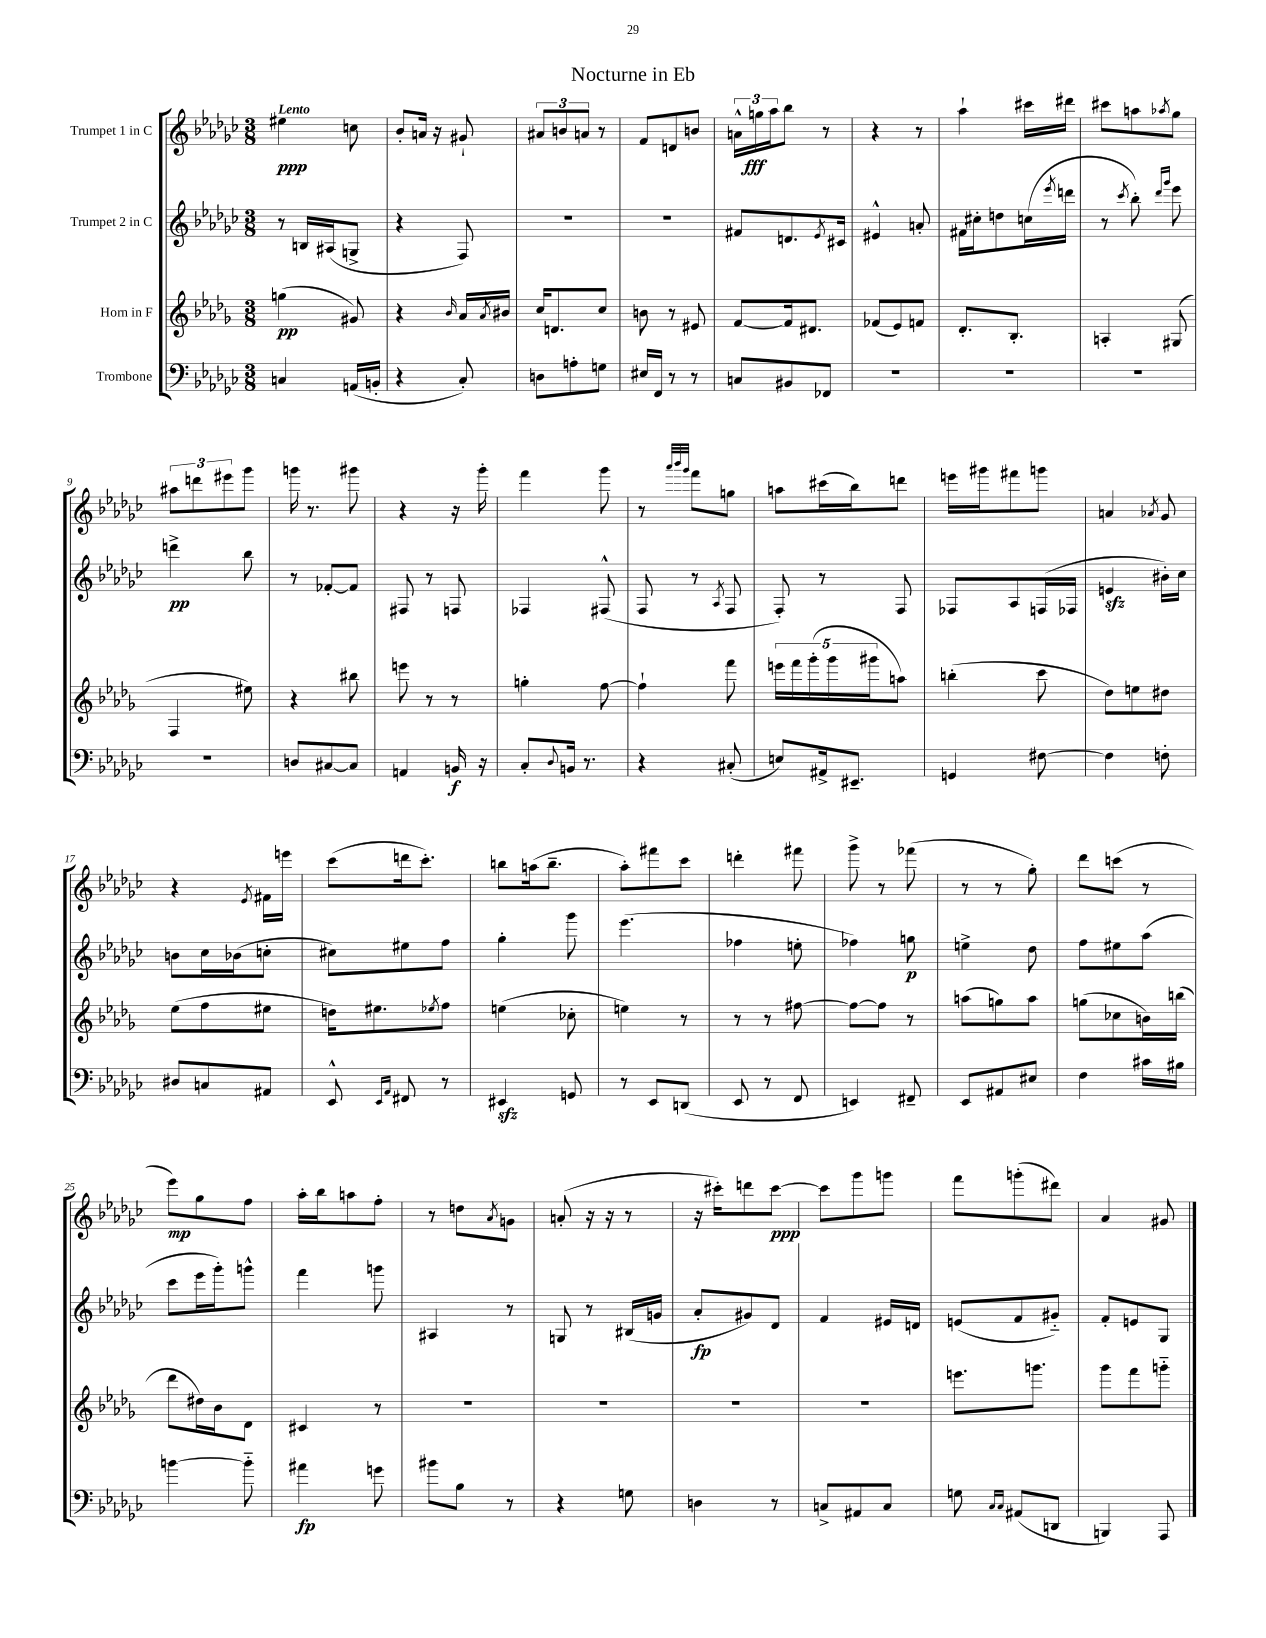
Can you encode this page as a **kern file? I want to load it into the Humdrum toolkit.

**kern	**kern	**kern	**kern
*staff4	*staff3	*staff2	*staff1
*clefF4	*clefG2	*clefG2	*clefG2
*k[b-e-a-d-g-c-]	*k[b-e-a-d-g-]	*k[b-e-a-d-g-c-]	*k[b-e-a-d-g-c-]
*M3/8	*M3/8	*M3/8	*M3/8
4C	(4gg	8r	4ee#
.	.	16B	.
.	.	(16A#	.
(16AA	8g#)	8G^	8cc
16BB'	.	.	.
=	=	=	=
4r	4r	4r	8b-'
.	.	.	16a
.	.	.	16r
.	16qqb-	.	.
8C-')	16a-	8F)	8g#`
.	8qa-	.	.
.	16b#	.	.
=	=	=	=
8D	16cc	4.r	12a#
.	8.d	.	.
.	.	.	12b
8A'	.	.	.
.	.	.	12a
8G	8cc	.	8r
=	=	=	=
16E#	8b	4.r	8f
16FF	.	.	.
8r	8r	.	8d
8r	8e#	.	8b
=	=	=	=
8C	[8f	8f#	24a^^
.	.	.	24gg
.	.	.	24aa-
8BB#	16f]	8.d	8bb-
.	8.d#	.	.
8FF-	.	.	8r
.	.	8qe-	.
.	.	16c#	.
=	=	=	=
4.r	(8f-	4e#^^	4r
.	8e-)	.	.
.	8f	8a'	8r
=	=	=	=
4.r	8.d-'	16f#	4aa-`
.	.	16cc#'	.
.	.	8dd	.
.	8.B-'	.	.
.	.	(16cc	16ccc#
.	.	8qeee-	.
.	.	16ddd	16ddd#
=	=	=	=
4.r	4A'	8r	8ccc#
.	.	8qccc-	.
.	.	8bb-')	8aa
.	.	16qqddd-	.
.	.	16qqggg-	8qaa-
.	(8G#	8eee-	8gg-
=	=	=	=
4.r	4F	4ddd^	12aa#
.	.	.	12ddd
.	.	.	12eee#
.	8ee#)	8bb-	8ggg-
=	=	=	=
8D	4r	8r	16ggg
.	.	.	8.r
[8C#	.	[8f-'	.
8C#]	8bb#	8f-]	8ggg#
=	=	=	=
4AA	8eee	8F#	4r
.	8r	8r	.
16BB	8r	8F	16r
16r	.	.	16ggg-'
=	=	=	=
8C-'	4gg'	4F-	4fff
8qqD-	.	.	.
16BB	.	.	.
8.r	.	.	.
.	[8ff	(8F#^^	8ggg-
=	=	=	=
4r	4ff`]	8F	8r
.	.	.	32qqaaa-
.	.	.	32qqbbb-
.	.	.	32qqggg-
.	.	8r	8fff
.	.	8qA-	.
(8C#'	8fff	8F	8gg
=	=	=	=
8E)	20eee	8F')	8aa
.	20fff	.	.
.	(20ggg-'	.	.
16AA#^	.	8r	(16ccc#
.	20ggg-	.	.
8.EE#~	.	.	16bb-)
.	20ggg#	.	.
.	8aa)	8F	8ddd
=	=	=	=
4GG	(4bb'	8F-	16eee
.	.	.	16ggg#
.	.	8A-	8fff#
[8F#	8ccc	(16F	8ggg
.	.	16F-	.
=	=	=	=
4F#]	8dd-)	4e	4a
.	8ee	.	.
.	.	.	8qa-
8F'	8dd#	16b#')	8g-
.	.	16cc-	.
=	=	=	=
8D#	(8ee-	8b	4r
8C	8ff	16cc-	.
.	.	(16b-	.
.	.	.	8qe-
8AA#	8ee#	8cc'	16f#
.	.	.	16eee
=	=	=	=
8EE-^^	16dd)	8cc#)	(8ccc-
.	8.ee#	.	.
16qqEE-	.	.	.
16qqAA-	.	.	.
8FF#	.	8ee#	16ddd
.	.	.	8.ccc-')
.	8qee-	.	.
8r	8ff	8ff	.
=	=	=	=
4EE#	(4ee	4gg-'	8bb
.	.	.	(16aa
.	.	.	8.bb~
8GG	8cc-'	8ggg-	.
=	=	=	=
8r	4ee)	(4.eee-	8aa-')
8EE-	.	.	8fff#
(8DD	8r	.	8ccc-
=	=	=	=
8EE-	8r	4ff-	4ddd'
8r	8r	.	.
8FF	[8ff#	8ee'	8fff#
=	=	=	=
4EE)	8ff#_	4ff-)	8ggg-^
.	8ff#]	.	8r
8FF#~	8r	8gg	(8fff-
=	=	=	=
8EE-	(8aa	4ee^	8r
8AA#	8gg)	.	8r
8E#	8aa	8dd-	8gg-')
=	=	=	=
4F	(8gg	8ff	8ddd-
.	8cc-	8ee#	(8ccc
16c#	16b)	(8aa-	8r
16B#	(16bb	.	.
=	=	=	=
[4b	8ddd-	8ccc-	8eee-)
.	16dd#)	16eee-	8gg-
.	16b-	16ggg-')	.
8b'~]	8d-	8ggg^^	8ff
=	=	=	=
4a#	4c#	4fff	16aa-'
.	.	.	16bb-
.	.	.	8aa
8g	8r	8ggg	8ff'
=	=	=	=
8b#	4.r	4A#	8r
8B-	.	.	8dd
.	.	.	8qa-
8r	.	8r	8g
=	=	=	=
4r	4.r	8G	(8a'
.	.	8r	16r
.	.	.	16r
8G	.	(16B#	8r
.	.	16g	.
=	=	=	=
4D	4.r	8a-'	16r
.	.	.	16ccc#')
.	.	8g#)	8ddd
8r	.	8d-	[8ccc#
=	=	=	=
8C^	4.r	4f	8ccc#]
8AA#	.	.	8ggg-
8C	.	16e#	8ggg
.	.	16d	.
=	=	=	=
8G	8.eee	(8e	8fff
16qqC-	.	.	.
16qqC-	.	.	.
(8AA#	.	8f	(8ggg'
.	8.ggg	.	.
8DD	.	8g#'~)	8ddd#)
=	=	=	=
4BBB)	8ggg-	8f'	4a-
.	8fff	8e	.
8AAA-	8ggg'~	8G-	8g#
==	==	==	==
*-	*-	*-	*-
